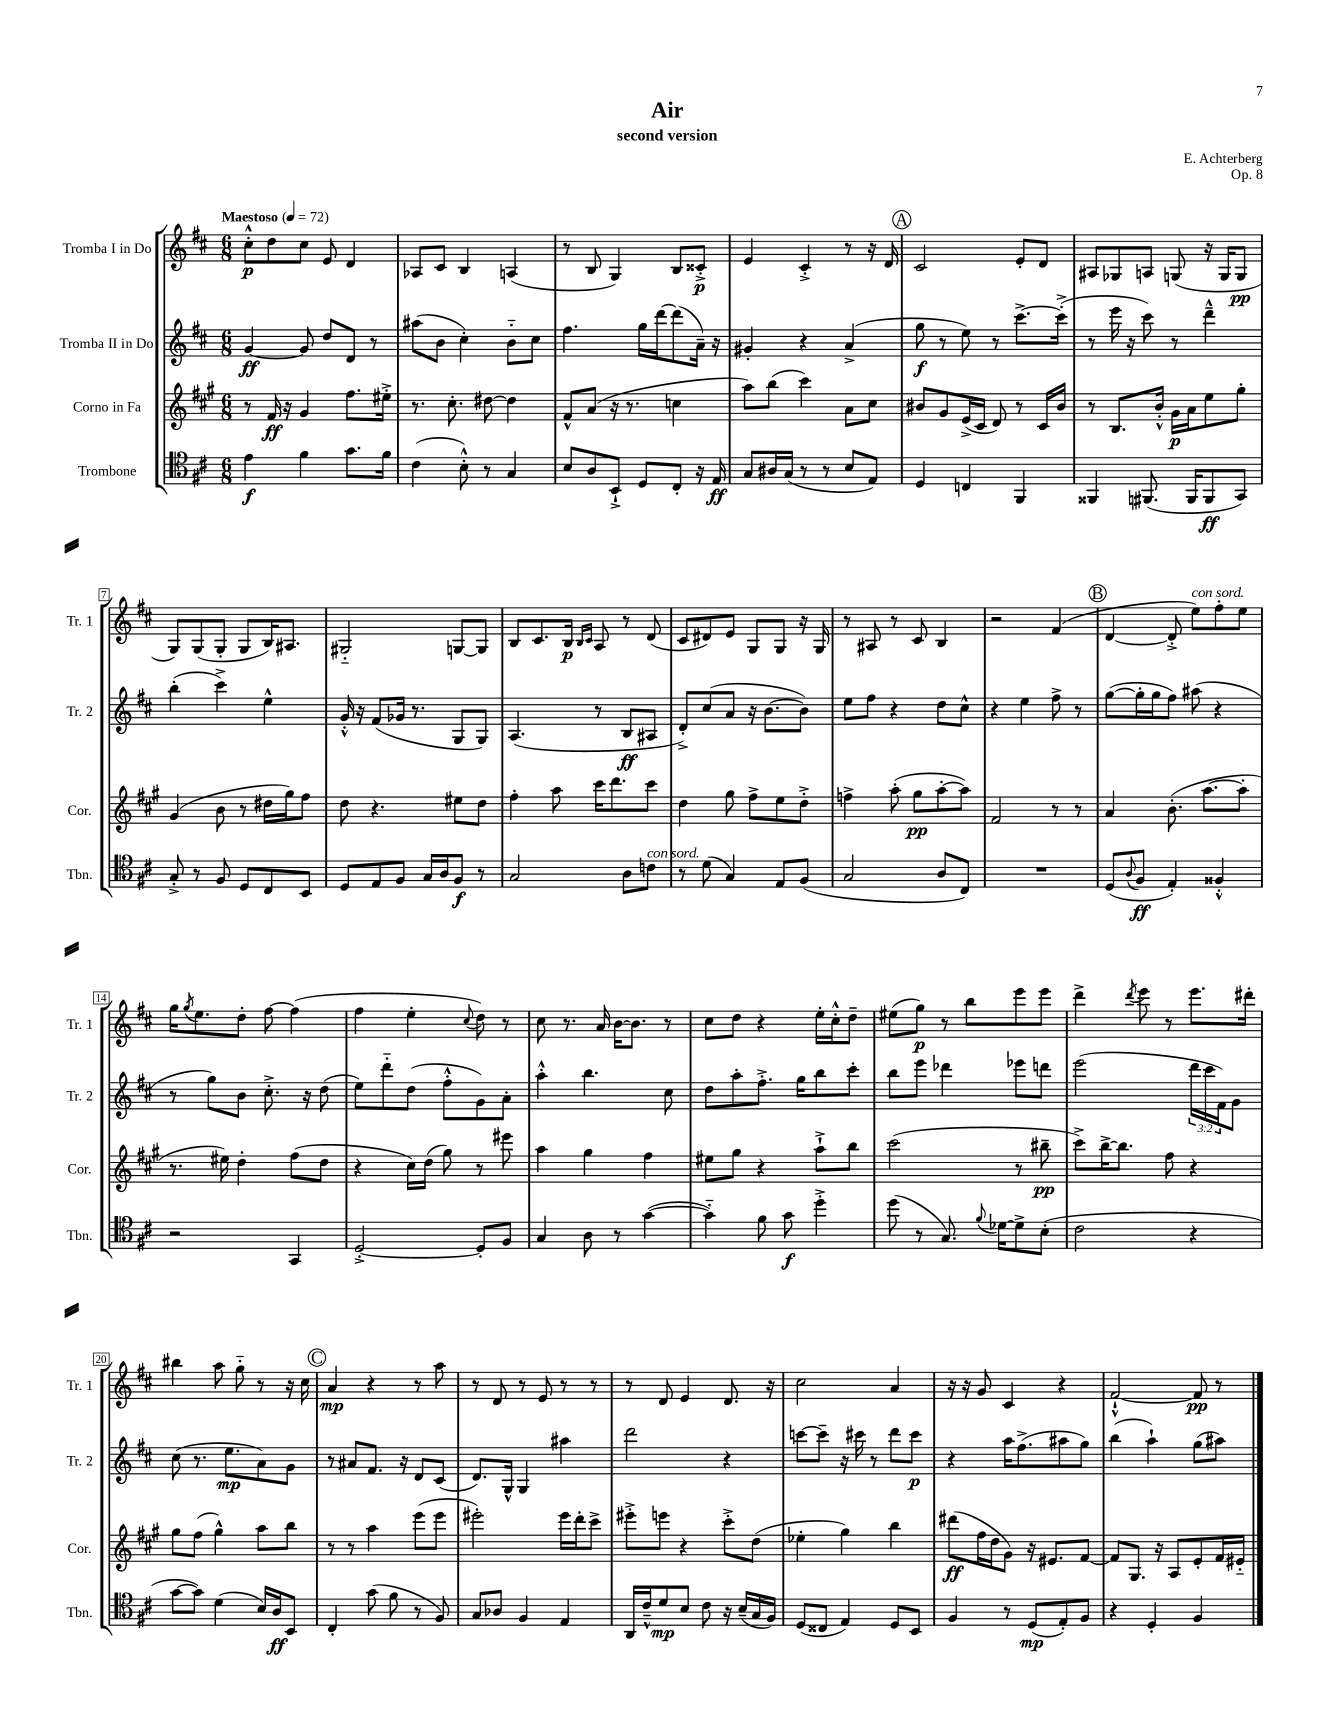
\header { title = "Air" composer = "E. Achterberg" subtitle = "second version" opus = "Op. 8" }
<<
\new StaffGroup <<
\new Staff = "s0" \with { instrumentName = "Tromba I in Do" shortInstrumentName = "Tr. 1" } {
    \clef treble \key d \major \numericTimeSignature \time 6/8 \tempo "Maestoso" 4 = 72
    cis''8-.-^\p d''8 cis''8 e'8 d'4 |
    aes8 cis'8 b4 a4( |
    r8 b8 g4) b8 cisis'8-.->\p |
    e'4 cis'4-.-> r8 r16 d'16 |
    \mark \markup { \circle "A" } cis'2 e'8-. d'8 |
    ais8 ges8 a8 g8( r16 g16 g8\pp |
    g8) g8( g8-. g8 b16) ais8. |
    gis2-_ g8~ g8 |
    b8 cis'8. b16\p \grace { b16 cis'16 } a8 r8 d'8( |
    cis'8 dis'8) e'8 g8 g8 r16 g16 |
    r8 ais8 r8 cis'8 b4 |
    r2 fis'4( |
    \mark \markup { \circle "B" } d'4~ d'8-.-> e''8^\markup { \italic "con sord." }) fis''8-. e''8 |
    g''16 \acciaccatura { g''8 } e''8. d''8-. fis''8~ fis''4( |
    fis''4 e''4-. \appoggiatura { cis''8 } d''8) r8 |
    cis''8 r8. a'16 b'16~ b'8. r8 |
    cis''8 d''8 r4 e''16-. cis''16-.-^ d''8-- |
    eis''8( g''8\p) r8 b''8 e'''8 e'''8 |
    d'''4-> \acciaccatura { d'''8 } e'''8 r8 e'''8. dis'''16-. |
    bis''4 a''8 g''8-_ r8 r16 cis''16 |
    \mark \markup { \circle "C" } a'4\mp r4 r8 a''8 |
    r8 d'8 r8 e'8 r8 r8 |
    r8 d'8 e'4 d'8. r16 |
    cis''2 a'4 |
    r16 r16 g'8 cis'4 r4 |
    fis'2~-!-^ fis'8\pp r8 \bar "|." |
}
\new Staff = "s1" \with { instrumentName = "Tromba II in Do" shortInstrumentName = "Tr. 2" } {
    \clef treble \key d \major \numericTimeSignature \time 6/8 \override Staff.TupletNumber.text = #tuplet-number::calc-fraction-text
    g'4~\ff g'8 d''8 d'8 r8 |
    ais''8( b'8 cis''4-.) b'8-_ cis''8 |
    fis''4. g''16 d'''16~ d'''8( a'16--) r16 |
    gis'4-. r4 a'4->( |
    \mark \markup { \circle "A" } g''8\f r8 e''8) r8 cis'''8.~-> cis'''16-.->( |
    r8 e'''16 r16 cis'''8) r8 d'''4---^ |
    b''4-.( cis'''4->) e''4-^ |
    g'16-.-^ r16 fis'8( ges'16 r8. g8 g8) |
    a4.( r8 b8\ff ais8 |
    d'8-.->) cis''8( a'8 r16 b'8.~ b'8) |
    e''8 fis''8 r4 d''8 cis''8-^ |
    r4 e''4 fis''8-> r8 |
    \mark \markup { \circle "B" } g''8~( g''16-. g''16 fis''8) ais''8( r4 |
    r8 g''8) b'8 cis''8.-.-> r16 d''8( |
    e''8) d'''8-_ d''8( fis''8-.-^ g'8) a'8-. |
    a''4-.-^ b''4. cis''8 |
    d''8 a''8-. fis''8.-.-> g''16 b''8 cis'''8-. |
    b''8 e'''8 des'''4 ees'''8 d'''8 |
    e'''2( \tuplet 3/2 { d'''16 cis'''16 fis'16) } g'8 |
    cis''8( r8. e''8.\mp a'8) g'8 |
    \mark \markup { \circle "C" } r8 ais'8 fis'8. r16 d'8 cis'8( |
    d'8.) g16-^ g4 ais''4 |
    d'''2 r4 |
    c'''8~ c'''8-- r16 cis'''16 r8 d'''8 cis'''8\p |
    r4 a''16 fis''8.->( ais''8 g''8) |
    b''4( a''4-!) g''8( ais''8) \bar "|." |
}
\new Staff = "s2" \with { instrumentName = "Corno in Fa" shortInstrumentName = "Cor." } {
    \clef treble \key a \major \numericTimeSignature \time 6/8
    r8 fis'16\ff r16 gis'4 fis''8. eis''16-.-> |
    r8. cis''8.-. dis''8~ dis''4 |
    fis'8-^ a'8( r16 r8. c''4 |
    a''8) b''8( cis'''4) a'8 cis''8 |
    \mark \markup { \circle "A" } bis'8 gis'8 e'16->( cis'16 d'8) r8 cis'16 bis'16 |
    r8 b8. b'16-.-^ gis'16\p a'16 e''8 gis''8-. |
    gis'4( b'8 r8 dis''16 gis''16) fis''8 |
    d''8 r4. eis''8 d''8 |
    fis''4-. a''8 cis'''16 d'''8. cis'''8 |
    d''4 gis''8 fis''8-> e''8 d''8-.-> |
    f''4-> a''8-.( gis''8\pp a''8~-. a''8) |
    fis'2 r8 r8 |
    \mark \markup { \circle "B" } a'4 b'8.-.( a''8.~ a''8-. |
    r8. eis''16) d''4-. fis''8( d''8 |
    r4 cis''16) d''16( gis''8) r8 eis'''8 |
    a''4 gis''4 fis''4 |
    eis''8 gis''8 r4 a''8-!-> b''8 |
    cis'''2( r8 bis''8--\pp |
    cis'''8->) b''16~-> b''8. fis''8 r4 |
    gis''8 fis''8( gis''4-^) a''8 b''8 |
    \mark \markup { \circle "C" } r8 r8 a''4 e'''8( e'''8 |
    eis'''2-.) eis'''16 d'''16-. cis'''8-> |
    eis'''8-.-> e'''8 r4 cis'''8-.-> d''8( |
    ees''4-. gis''4) b''4 |
    dis'''8\ff( fis''16 d''16 gis'8) r16 eis'8. fis'8~ |
    fis'8 gis8. r16 a8 e'8-. fis'16 eis'16-_ \bar "|." |
}
\new Staff = "s3" \with { instrumentName = "Trombone" shortInstrumentName = "Tbn." } {
    \clef tenor \key d \major \numericTimeSignature \time 6/8
    e'4\f fis'4 g'8. fis'16 |
    cis'4( b8-.-^) r8 g4 |
    b8 a8 b,8-!-> d8 cis8-. r16 e16\ff |
    g8 ais16 g16( r8 r8 b8 e8) |
    \mark \markup { \circle "A" } d4 c4 fis,4 |
    fisis,4 fis,8.( fis,16 fis,8\ff g,8) |
    g8-.-> r8 fis8 d8 cis8 b,8 |
    d8 e8 fis8 g16 a16 fis8\f r8 |
    g2 a8 c'8^\markup { \italic "con sord." } |
    r8 d'8( g4) e8 fis8( |
    g2 a8 cis8) |
    R2. |
    \mark \markup { \circle "B" } d8( \appoggiatura { a8 } fis8\ff e4-.) fisis4-.-^ |
    r2 g,4 |
    d2~-.-> d8-. fis8 |
    g4 a8 r8 g'4~( |
    g'4-_) fis'8 g'8\f d''4-.-> |
    d''8( r8 g8.) \appoggiatura { fis'8 } des'16~ des'8-> b8-.( |
    cis'2 r4 |
    g'8~ g'8) d'4( b16) a16\ff b,8 |
    \mark \markup { \circle "C" } cis4-. g'8( fis'8 r8 fis8) |
    g8 aes8 fis4 e4 |
    a,16 cis'16---^ d'8\mp b8 cis'8 r16 b16--( g16 fis16) |
    d8( cisis8 e4) d8 b,8 |
    fis4 r8 d8\mp( e8-.) fis8 |
    r4 d4-. fis4 \bar "|." |
}
>>
>>
\layout { \context { \Score \override BarNumber.stencil = #(make-stencil-boxer 0.1 0.3 ly:text-interface::print) } }
